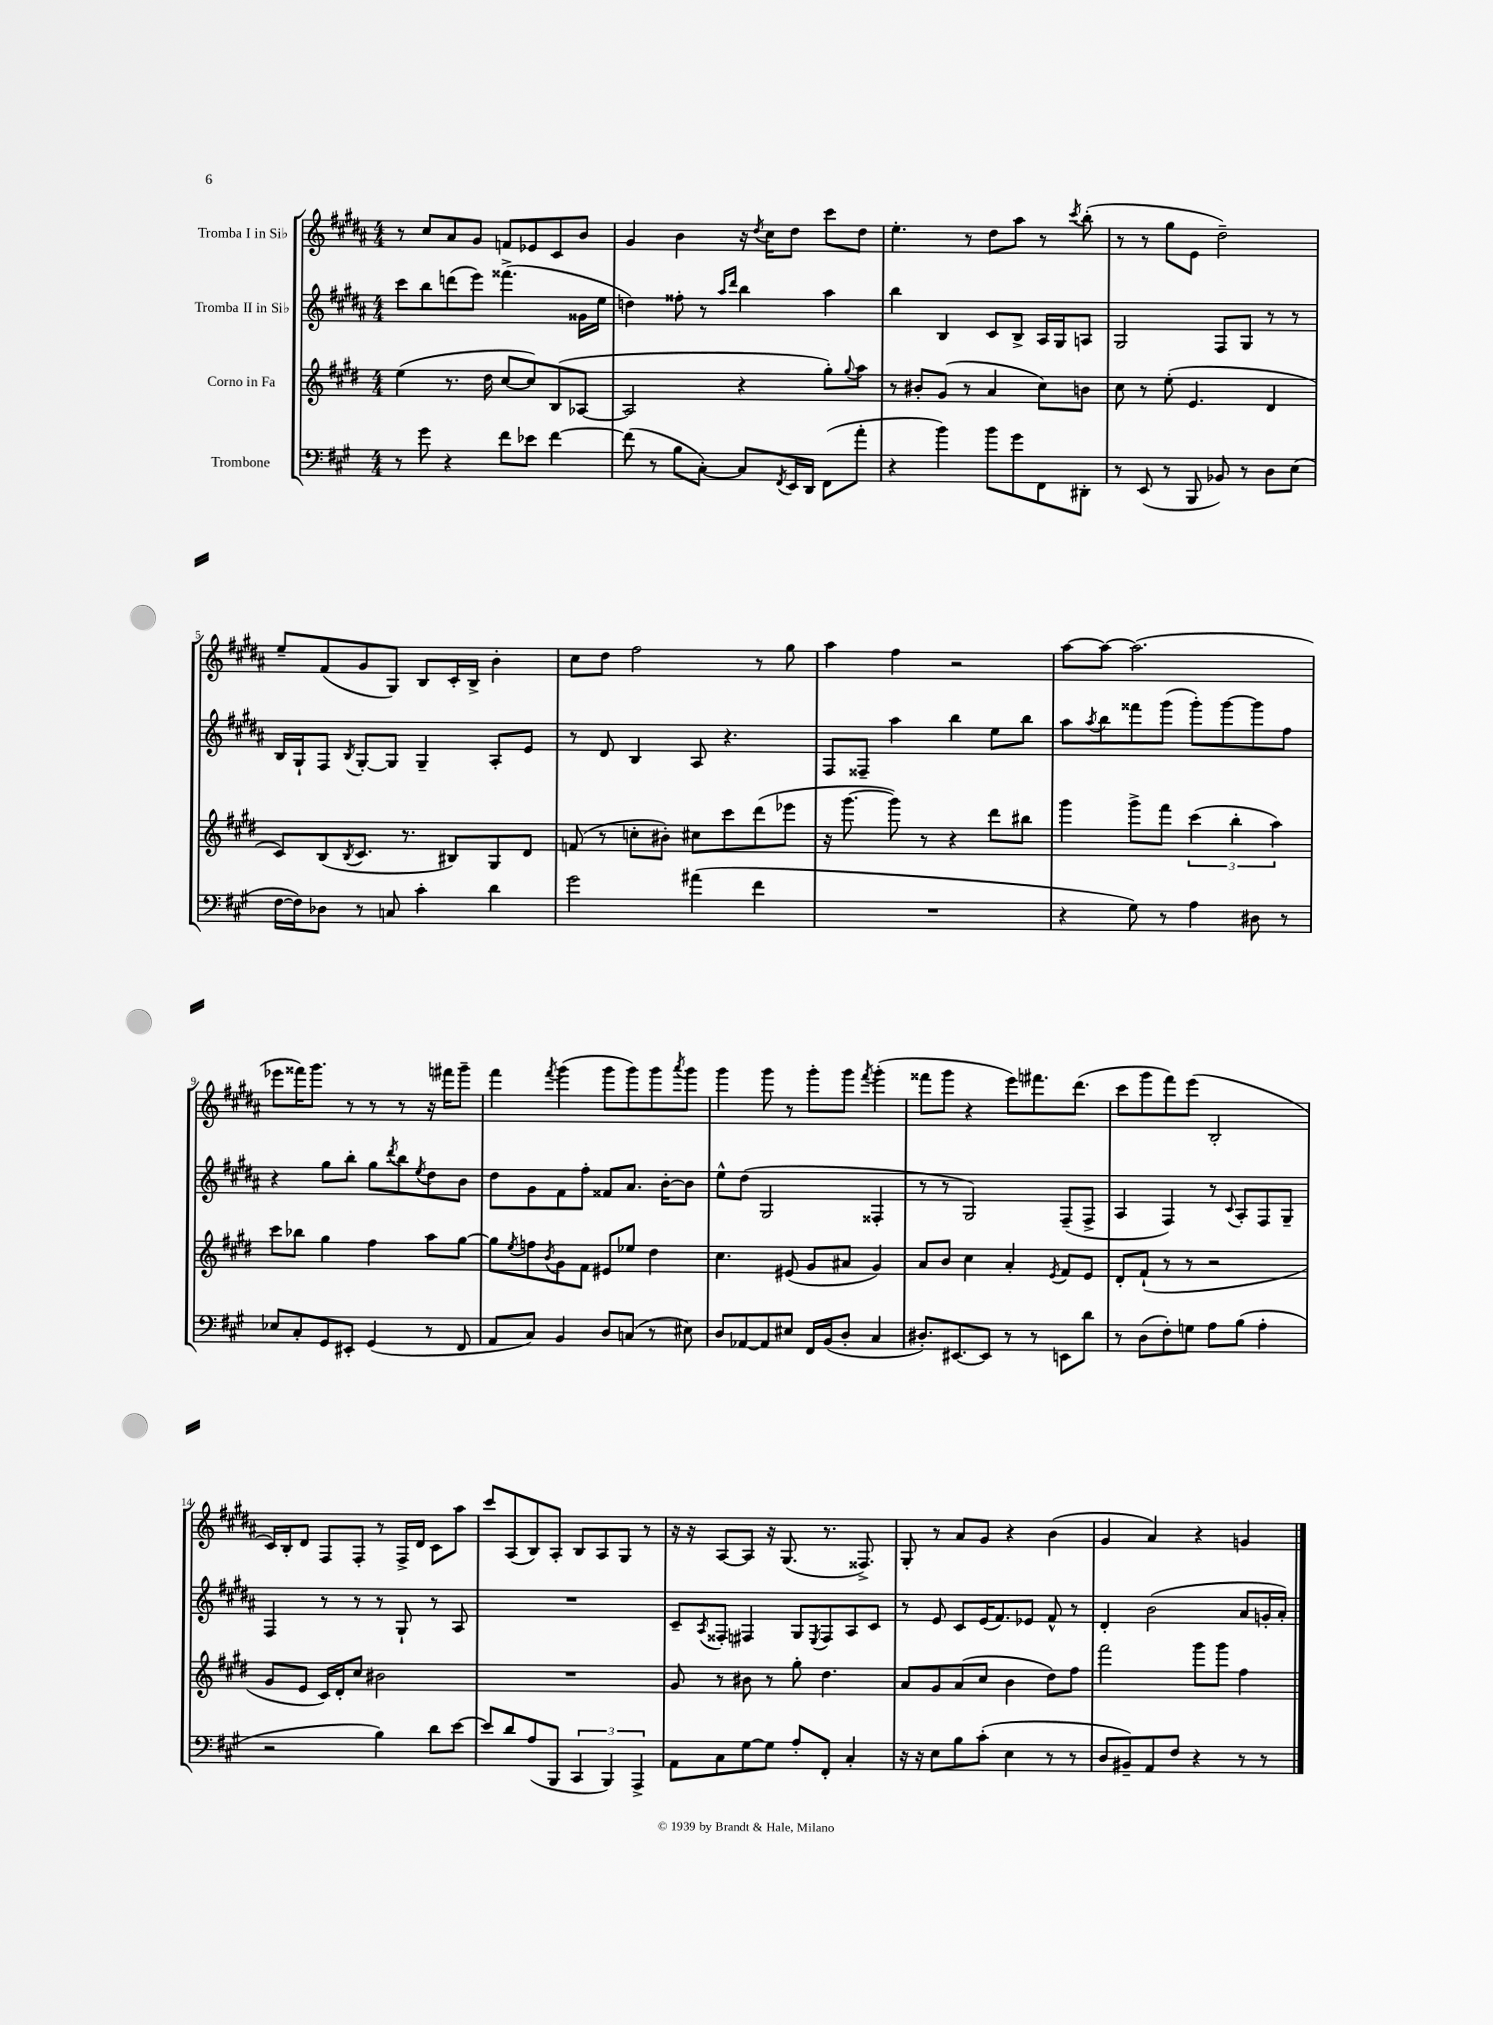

**kern	**kern	**kern	**kern
*staff4	*staff3	*staff2	*staff1
*clefF4	*clefG2	*clefG2	*clefG2
*k[f#c#g#]	*k[f#c#g#d#]	*k[f#c#g#d#a#]	*k[f#c#g#d#a#]
*M4/4	*M4/4	*M4/4	*M4/4
8r	(4ee\	8ccc#\L	8r
8g#\	.	8bb\	8cc#/L
4r	8.r	(8ddd\	8a#/
.	.	8eee\J)	8g#/J
.	16dd#\	.	.
8f#\L	[8cc#/L	(4.fff##^\	8f/L
8e-\J	8cc#/])	.	8e-/
[4f#\	(8B/	.	8c#/
.	[8A-/J	16g##\LL	8b/J
.	.	16ee\JJ	.
=	=	=	=
(8f#\]	2A-/]	4dd\)	4g#/
8r	.	.	.
8B\L	.	8ff##'\	4b\
[8C#'\J)	.	8r	.
.	.	16qqaa#/LL	.
.	.	16qqddd#/JJ	.
8C#/]L	4r	4bb\	16r
.	.	.	8qdd#/
.	.	.	16cc#\LK
8qFF#/	.	.	.
16EE/L	.	.	8dd#\J
16DD/JJ	.	.	.
(8FF#\L	8gg#'\L)	4aa#\	8ccc#\L
.	8qqgg#/	.	.
8a'\J	8aa\J	.	8dd#\J
=	=	=	=
4r	8r	4bb\	4.ee'\
.	8b#'/L	.	.
4b\)	(8g#/J	4B/	.
.	8r	.	8r
8b\L	4a/	8c#/L	8dd#\L
8g#\	.	8B^/J	8aa#\J
8FF#\	8cc#\L)	16A#/LL	8r
.	.	16G#/J	.
.	.	.	8qccc#/
8DD#'\J	8b\J	8A/J	(8bb'\
=	=	=	=
8r	8cc#\	2G#/	8r
(8EE/	8r	.	8r
8r	(8ee'\	.	8gg#\L
8BBB/	4.e/	.	8e\J
8BB-/)	.	8F#/L	2dd#~\)
8r	.	8G#/J	.
8D\L	4d#/	8r	.
(8E\J	.	8r	.
=	=	=	=
[16F#\LL	8c#/L)	16B/LL	8ee~/L
16F#\]J)	.	16G#`/J	.
8D-\J	(8B/	8F#/J	(8f#/
.	8qB/	8qB/	.
8r	8.c#/J	[8G#'/L	8g#/
8C/	.	8G#/]J	8G#/J)
.	8.r	.	.
4c#'\	.	4G#~/	8B/L
.	8B#/L)	.	16c#'/L
.	.	.	16B^/JJ
4d\	8G#/	8A#'/L	4b'\
.	8d#/J	8e/J	.
=	=	=	=
2g#\	(8f/	8r	8cc#\L
.	8r	8d#/	8dd#\J
.	8cc'\L	4B/	2ff#\
.	8b#'\J)	.	.
(4a#\	8cc#\L	8A#/	.
.	8ccc#\	4.r	.
4f#\	(8ddd#\	.	8r
.	8eee-\J	.	8gg#\
=	=	=	=
1r	16r	8F#/L	4aa#\
.	[8.ggg#\	.	.
.	.	8F##~/J	.
.	8ggg#\])	4aa#\	4ff#\
.	8r	.	.
.	4r	4bb\	2r
.	8ddd#\L	8ee\L	.
.	8bb#\J	8bb\J	.
=	=	=	=
4r	4ggg#\	8aa#\L	[8aa#\L
.	.	8qaa#/	.
.	.	8bb\	8aa#\_J
8G#\)	8ggg#^\L	8fff##\	(2.aa#\]
8r	8fff#\J	(8ggg#\J	.
4A\	(6ccc#\	8ggg#'\L)	.
.	.	[8ggg#\	.
.	6bb'\	.	.
8D#\	.	8ggg#\]	.
.	6aa\)	.	.
8r	.	8ff#\J	.
=	=	=	=
8E-/L	8ccc#\L	4r	8eee-\L
8C#'/	8bb-\J	.	16fff##\K)
.	.	.	8.ggg#\J
8GG#/	4gg#\	8gg#\L	.
8EE#'/J	.	8bb'\J	8r
(4GG#/	4ff#\	8gg#\L	8r
.	.	8qddd#/	.
.	.	8bb\	8r
.	.	8qee/	.
8r	8aa\L	8dd#\	16r
.	.	.	16fff#\LK
8FF#/	[8gg#\J	8b\J	8ggg#~\J
=	=	=	=
8AA/L	8gg#\]L	8dd#\L	4fff#\
.	8qee/	.	.
8C#/J)	8ff\	8g#\	.
.	8qb/	.	8qfff#/
4BB/	8g#\	8f#\	(4ggg#\
.	8f#\J	8ff#'\J	.
8D/L	8e#/L	8f##/L	8ggg#\L
(8C/J	8ee-/J	8.a#/J	8ggg#\)
8r	4dd#\	.	8ggg#\
.	.	[16b'\LK	.
.	.	.	8qaaa#/
8E#\)	.	8b\]J	8ggg#\J
=	=	=	=
8D/L	4.cc#\	8ee^^\L	4ggg#\
[8AA-/	.	(8dd#\J	.
8AA-/]	.	2G#/	8ggg#\
8E#/J	(8e#/	.	8r
16FF#/LL	8g#/L	.	8ggg#'\L
(16BB/J	.	.	.
8D'/J	8a#/J	.	8ggg#\J
.	.	.	8qfff#/
4C#/	4g#/)	4F##'/	(4ggg#'\
=	=	=	=
8.D#'/L)	8a/L	8r	8fff##\L
.	8b/J	8r	8ggg#\J
[8.EE#/	.	.	.
.	4cc#\	2G#/)	4r
8EE#/]J	.	.	.
8r	4a'/	.	8eee\L)
8r	.	.	8.fff#\
.	8qe/	.	.
8EE\L	8f#/L	(8F#~/L	.
.	.	.	(8.ddd#\J
8d\J	8e/J	8F#^/J	.
=	=	=	=
8r	8d#'/L	4A#/	8ccc#\L
(8D\L	(8f#`/J	.	8ggg#\
8F#'\)	8r	4F#/)	8fff#\)
8G\J	8r	.	(8eee\J
8A\L	2r	8r	2B'/
.	.	8qqc#/	.
(8B\J	.	8A#'/L	.
4A'\	.	8F#/	.
.	.	8G#~/J	.
=	=	=	=
2r	8g#/L	4F#/	16c#/LL)
.	.	.	16B'/J
.	8e/J	.	8d#/J
.	16c#/LL)	8r	8F#/L
.	16d#'/J	.	.
.	8cc#/J	8r	8F#'/J
4B\)	2b#\	8r	8r
.	.	8G#`/	16F#^/LL
.	.	.	16d#/JJ
8d\L	.	8r	8c#\L
[8e\J	.	8A#/	8aa#\J
=	=	=	=
8e/]L	1r	1r	8ccc#/L
8d/	.	.	(8A#/
(8A/	.	.	8B/)
8BBB/J	.	.	8A#'/J
6CC#/	.	.	8B/L
.	.	.	8A#/
6BBB/)	.	.	.
.	.	.	8G#/J
6AAA^/	.	.	.
.	.	.	8r
=	=	=	=
8AA\L	8g#/	8c#~/L	16r
.	.	.	16r
.	.	8qA#/	.
8C#\	8r	8F##'/J	[8A#/L
[8G#\	8b#\	4F#/	8A#/]J
8G#\]J	8r	.	16r
.	.	.	(8.G#/
8A'/L	8gg#'\	8G#/L	.
.	.	8qE/	.
8FF#'/J	4.dd#\	8F#/	8.r
4C#'/	.	8A#/	.
.	.	.	8.F##^/)
.	.	8c#/J	.
=	=	=	=
16r	8a/L	8r	8G#'/
16r	.	.	.
8E\L	8g#/	8e/	8r
8B\	(8a/	8c#/L	8a#/L
(8c#'\J	8cc#/J	(16e/K	8g#/J
.	.	8.f#/)	.
4E\	4b\	.	4r
.	.	8e-/J	.
8r	8dd#\L)	8f#^^/	(4b\
8r	8ff#\J	8r	.
=	=	=	=
8D/L	2fff#\	4d#'/	4g#/
8BB#~/)	.	.	.
8AA/	.	(2b\	4a#/)
8F#/J	.	.	.
4r	8ggg#\L	.	4r
.	8ggg#\J	.	.
8r	4ff#\	8a#/L	4g/
8r	.	16g'/L	.
.	.	16a#'/JJ)	.
==	==	==	==
*-	*-	*-	*-
